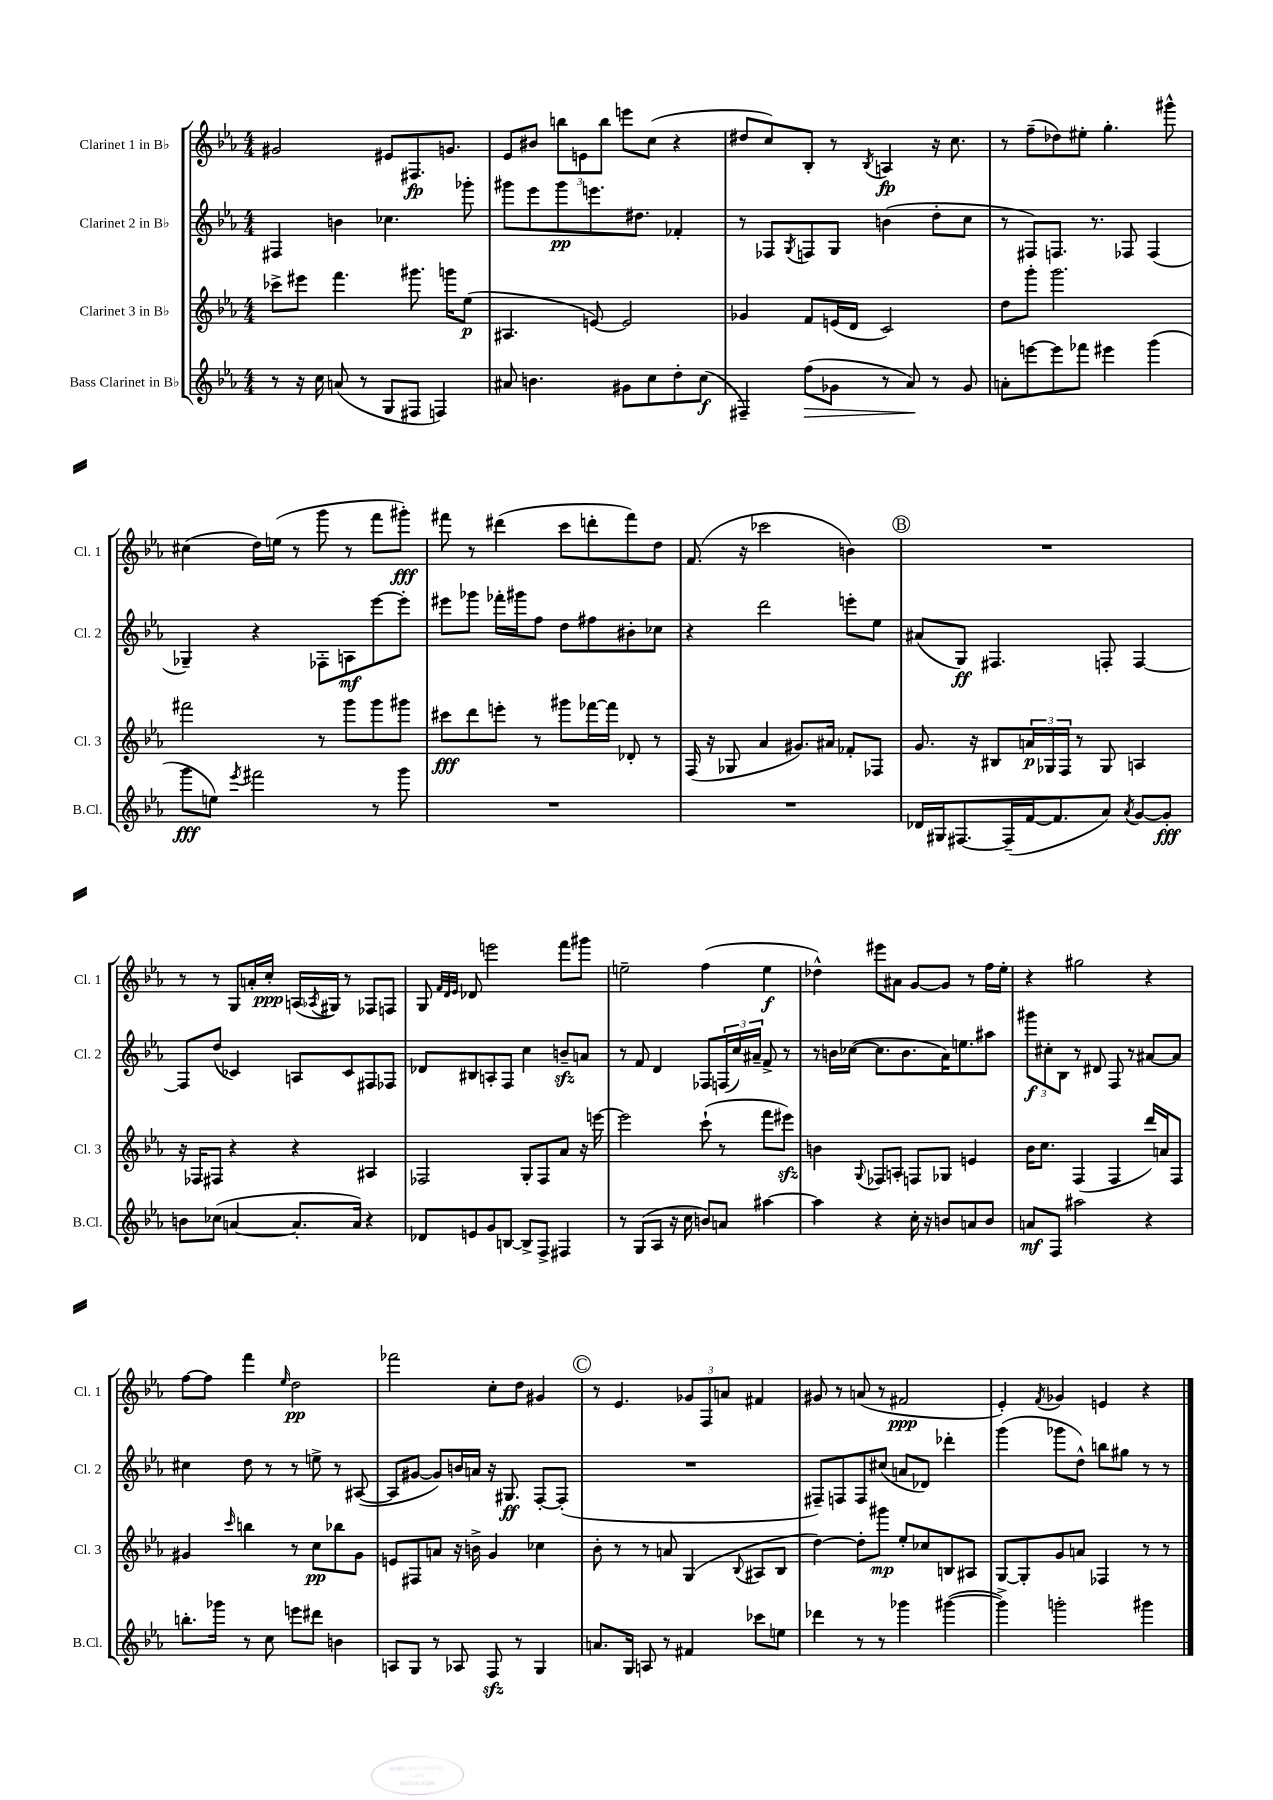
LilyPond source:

<<
\new StaffGroup <<
\new Staff = "s0" \with { instrumentName = "Clarinet 1 in Bb" shortInstrumentName = "Cl. 1" } {
    \clef treble \key ees \major \numericTimeSignature \time 4/4
    gis'2 eis'8 fis8.\fp g'8. |
    ees'8 bis'8 \tuplet 3/2 { b''8 e'8 b''8 } e'''8 c''8( r4 |
    dis''8 c''8) bes8-. r8 \acciaccatura { bes8 } a4\fp r16 c''8. |
    r8 f''8--( des''8) eis''8-. g''4.-. gis'''8-^ |
    cis''4( d''16) e''16( r8 g'''8 r8 f'''8 gis'''8-.\fff) |
    fis'''8 r8 dis'''4( c'''8 d'''8-. fis'''8) d''8 |
    f'8.( r16 ces'''2 b'4) |
    \mark \markup { \circle "B" } R1 |
    r8 r8 g8 a'16-. c''16-.\ppp a16( \acciaccatura { aes8 } gis16) r8 fes8 f8 |
    g8 \grace { f'32 d'32 ees'32 } des'8 e'''2 f'''8 gis'''8 |
    e''2-- f''4( e''4\f |
    des''4-^) eis'''8 ais'8 g'8~ g'8 r8 f''16 ees''16-. |
    r4 gis''2 r4 |
    f''8~ f''8 f'''4 \grace { ees''16 } d''2\pp |
    fes'''2 c''8-. d''8 gis'4 |
    \mark \markup { \circle "C" } r8 ees'4. \tuplet 3/2 { ges'8 f8 a'8 } fis'4 |
    gis'8 r8 a'8( r8 fis'2\ppp |
    ees'4-.) \acciaccatura { f'8 } ges'4 e'4 r4 \bar "|." |
}
\new Staff = "s1" \with { instrumentName = "Clarinet 2 in Bb" shortInstrumentName = "Cl. 2" } {
    \clef treble \key ees \major \numericTimeSignature \time 4/4
    fis4 b'4 ces''4. ges'''8-. |
    gis'''8 ees'''8 gis'''8\pp e'''8. dis''8. fes'4-. |
    r8 fes8 \acciaccatura { g8 } f8 g8 b'4( d''8-. c''8 |
    r8 fis8) f8. r8. fes8 fes4( |
    ges4--) r4 fes8-. a8\mf ees'''8~ ees'''8-. |
    eis'''8 ges'''8 fes'''16-. gis'''16 f''8 d''8 fis''8 bis'8-. ces''8 |
    r4 d'''2 e'''8-. ees''8 |
    \mark \markup { \circle "B" } ais'8( g8\ff) fis4. f8-. f4~ |
    f8 d''8( ces'4) a8 ces'8 fis8 fes8 |
    des'8 bis8 a8-. f8 c''4 b'8--\sfz a'8 |
    r8 f'8 d'4 fes8 \tuplet 3/2 { f16( c''16) ais'16-- } f'8-> r8 |
    r8 b'16 ces''16~( ces''8. b'8. aes'16) e''8. ais''8 |
    \tuplet 3/2 { gis'''8\f cis''8-. bes8 } r8 dis'8 f8 r8 ais'8~ ais'8 |
    cis''4 d''8 r8 r8 e''8-> r8 ais8~( |
    ais8 gis'8~ gis'8) b'16 a'16 r16 gis8.\ff f8~-. f8-.( |
    \mark \markup { \circle "C" } R1 |
    fis8--) f8 f8 cis''8( a'8 des'8) des'''4-. |
    g'''4( ges'''8 d''8-^) b''8 gis''8 r8 r8 \bar "|." |
}
\new Staff = "s2" \with { instrumentName = "Clarinet 3 in Bb" shortInstrumentName = "Cl. 3" } {
    \clef treble \key ees \major \numericTimeSignature \time 4/4
    ces'''8-> eis'''8 f'''4. gis'''8. g'''16 ees''8\p( |
    ais4. e'8~) e'2 |
    ges'4 f'8 e'16( d'16 c'2) |
    d''8 g'''8-. g'''2. |
    fis'''2 r8 g'''8 g'''8 gis'''8 |
    cis'''8\fff d'''8 e'''8-. r8 gis'''8 fes'''16~ fes'''16 des'8-. r8 |
    f16( r16 ges8 aes'4 gis'8.) ais'16 fes'8-. fes8 |
    \mark \markup { \circle "B" } g'8. r16 bis8 \tuplet 3/2 { a'16\p ges16 f16 } r8 ges8 a4 |
    r16 fes16 fis8 r4 r4 ais4 |
    fes2 g8-. fes8 aes'8 r16 e'''16~ |
    e'''2 c'''8-!( r8 f'''8 eis'''8\sfz) |
    b'4 \appoggiatura { g8 } fes8 a8-. f8 ges8 e'4 |
    bes'16 c''8. f4( f4 d'''16) a'16 f8 |
    gis'4 \grace { c'''16 } b''4 r8 c''8\pp bes''8 gis'8 |
    e'8 fis8 a'8 r16 b'16-> g'4 ces''4 |
    \mark \markup { \circle "C" } bes'8-. r8 r8 a'8 g4( \appoggiatura { bes8 } ais8 bes8 |
    d''4~) d''8-. gis'''8\mp ees''8-. ces''8 b8 ais8 |
    g8~ g8-. g'8 a'8 fes4 r8 r8 \bar "|." |
}
\new Staff = "s3" \with { instrumentName = "Bass Clarinet in Bb" shortInstrumentName = "B.Cl." } {
    \clef treble \key ees \major \numericTimeSignature \time 4/4
    r8 r16 c''16 a'8( r8 g8 fis8 f4) |
    ais'8 b'4. gis'8 c''8 d''8-. c''8\f( |
    fis4--) f''8\>( ges'8 r8 aes'8\!) r8 ges'8 |
    a'8-. e'''8~ e'''8 fes'''8 eis'''4 g'''4( |
    g'''8\fff e''8) \acciaccatura { ees'''8 } fis'''2 r8 g'''8 |
    R1 |
    R1 |
    \mark \markup { \circle "B" } des'16 gis16 fis8.~ fis16--( f'16~ f'8. aes'8) \acciaccatura { aes'8 } g'8~ g'8-.\fff |
    b'8 ces''8( a'4~ a'8.-. a'16) r4 |
    des'8 e'8 g'8 b8~ b8-> f8-> fis4 |
    r8 g8( aes8 r16 c''16 b'8) a'8 ais''4~ |
    ais''4 r4 c''16-. r16 b'8 a'8 b'8 |
    a'8\mf f8 ais''2 r4 |
    b''8.-. ges'''16 r8 c''8 e'''8 dis'''8 b'4 |
    a8 g8 r8 aes8 f8\sfz r8 g4 |
    \mark \markup { \circle "C" } a'8. g16 a8 r8 fis'4 ces'''8 e''8 |
    des'''4 r8 r8 ges'''4 gis'''4~( |
    gis'''4->) g'''2-. gis'''4 \bar "|." |
}
>>
>>
\layout { \context { \Score \remove "Bar_number_engraver" } }
